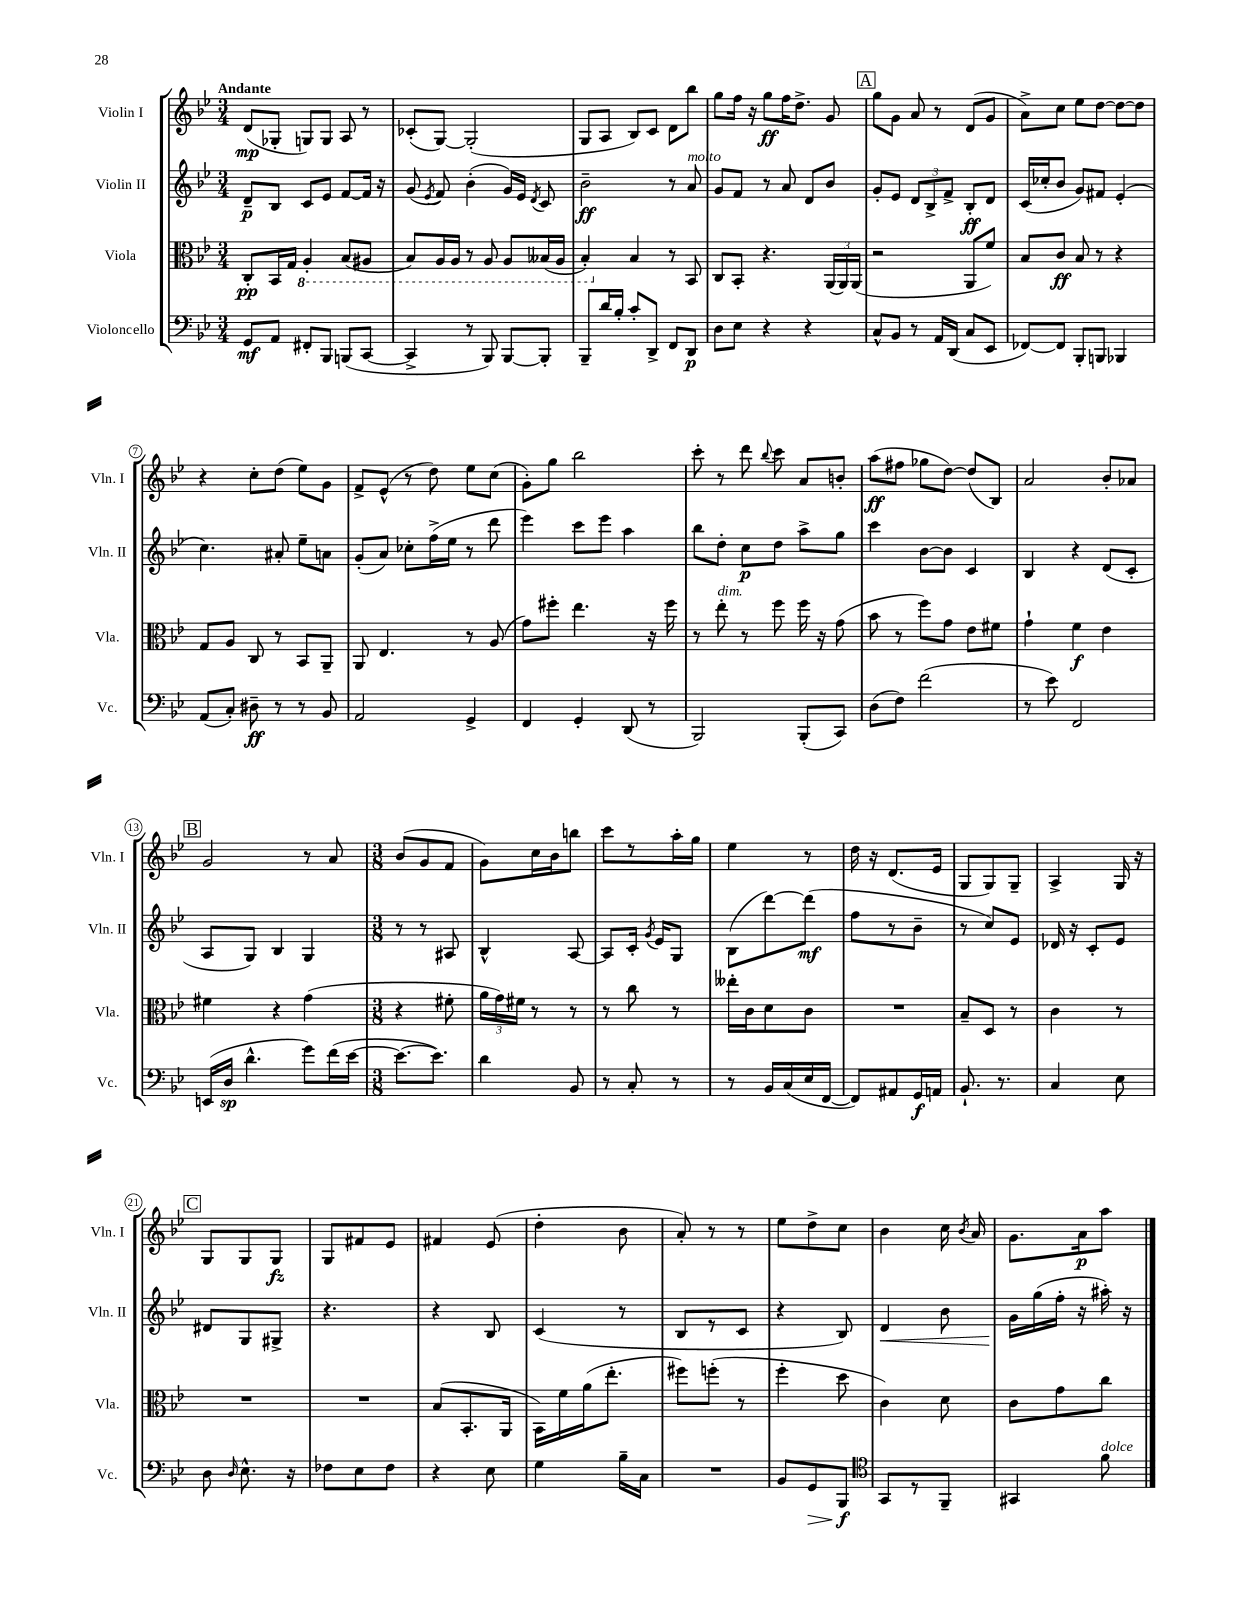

**kern	**dynam	**kern	**dynam	**kern	**dynam	**kern	**dynam
*part4	*part4	*part3	*part3	*part2	*part2	*part1	*part1
*staff4	*staff4	*staff3	*staff3	*staff2	*staff2	*staff1	*staff1
*I"Violoncello	*	*I"Viola	*	*I"Violin II	*	*I"Violin I	*
*I'Vc.	*	*I'Vla.	*	*I'Vln. II	*	*I'Vln. I	*
*clefF4	*	*clefC3	*	*clefG2	*	*clefG2	*
*k[b-e-]	*	*k[b-e-]	*	*k[b-e-]	*	*k[b-e-]	*
*M3/4	*	*M3/4	*	*M3/4	*	*M3/4	*
=1	=1	=1	=1	=1	=1	=1	=1
!	!	!	!	!	!	!LO:TX:a:B:t=Andante	!
8GG/L	mf	8C'/L	pp	8d~/L	p	(8d/L	mp
8AA/J	.	16BB-/L	.	8B-/J	.	8G-X'/J	.
.	.	16G/JJ	.	.	.	.	.
*	*	*8ba	*	*	*	*	*
8FF#X'/L	.	4AA'/	.	8c/L	.	8Gn/L)	.
8BBB-/J	.	.	.	8e-/J	.	8G/J	.
(8BBBn/L	.	(8BB-/L	.	[8f/L	.	8A/	.
[8CC/J	.	8AA#X/J	.	16f/Jk]	.	8r	.
.	.	.	.	16r	.	.	.
=2	=2	=2	=2	=2	=2	=2	=2
4CC^/]	.	8BB-/L)	.	(8g/	.	(8c-X'/L	.
.	.	.	.	8qe-/	.	.	.
.	.	16AA/L	.	8f/)	.	[8G/J)	.
.	.	16AA/JJ	.	.	.	.	.
8r	.	8r	.	(4b-'\	.	(2G'/]	.
8BBB-/)	.	8AA/	.	.	.	.	.
[8BBB-/L	.	8AA/L	.	16g/LL)	.	.	.
.	.	.	.	16e-/JJ	.	.	.
.	.	.	.	8qd/	.	.	.
8BBB-'/J]	.	(16BB--X/L	.	8c/	.	.	.
.	.	16AA/JJ	.	.	.	.	.
=3	=3	=3	=3	=3	=3	=3	=3
8BBB-~/L	.	4BB-'/)	.	2b-~\	ff	8G/L	.
16d/L	.	.	.	.	.	8A/J	.
16B-'/JJ	.	.	.	.	.	.	.
*	*	*X8ba	*	*	*	*	*
8c'/L	.	4B-/	.	.	.	8B-/L)	.
8DD^/J	.	.	.	.	.	8c/J	.
8FF/L	.	8r	.	8r	.	8d\L	.
!	!	!	!	!LO:TX:a:i:t=molto	!	!	!
8DD/J	p	8BB-/	.	8a/	.	8bb-\J	.
=4	=4	=4	=4	=4	=4	=4	=4
8D\L	.	8C/L	.	8g/L	.	8gg\L	.
8E-\J	.	8BB-'/J	.	8f/J	.	16ff\Jk	.
.	.	.	.	.	.	16r	.
4r	.	4.r	.	8r	.	8gg\L	ff
.	.	.	.	8a/	.	16ff\K	.
.	.	.	.	.	.	8.dd^\J	.
4r	.	.	.	8d/L	.	.	.
.	.	(24AA/LL	.	8b-/J	.	8g/	.
.	.	24AA/)	.	.	.	.	.
.	.	(24AA/JJ	.	.	.	.	.
!!LO:REH:place=s1:t=A
=5	=5	=5	=5	=5	=5	=5	=5
8C^^/L	.	2r	.	8g'/L	.	8gg\L	.
8BB-/J	.	.	.	8e-/J	.	8g\J	.
8r	.	.	.	12d/L	.	8a/	.
.	.	.	.	12B-^/	.	.	.
16AA/LL	.	.	.	.	.	8r	.
.	.	.	.	12f^/J	.	.	.
(16DD/JJ	.	.	.	.	.	.	.
8C/L	.	8AA/L	.	8B-'/L	ff	(8d/L	.
8EE-/J	.	8f/J)	.	8d/J	.	8g/J	.
=6	=6	=6	=6	=6	=6	=6	=6
[8FF-X/L)	.	8B-/L	.	(16c/LL	.	8a^\L)	.
.	.	.	.	16cc-X'/J	.	.	.
8FF-/J]	.	8c/J	ff	8b-/J	.	8cc\J	.
8BBB-'/L	.	8B-/	.	8g/L)	.	8ee-\L	.
8BBBn/J	.	8r	.	8f#X/J	.	[8dd\J	.
4BBB-X/	.	4r	.	(4e-'/	.	8dd\L_	.
.	.	.	.	.	.	8dd\J]	.
!!LO:LB:g=z
=7	=7	=7	=7	=7	=7	=7	=7
(8AA/L	.	8G/L	.	4.cc\)	.	4r	.
8C'/J)	.	8A/J	.	.	.	.	.
8D#X~\	ff	8C/	.	.	.	8cc'\L	.
8r	.	8r	.	8a#X'/	.	(8dd\J	.
8r	.	8BB-/L	.	8ee-~\L	.	8ee-\L)	.
8BB-/	.	8AA~/J	.	8an\J	.	8g\J	.
=8	=8	=8	=8	=8	=8	=8	=8
2AA/	.	8AA/	.	(8g'/L	.	8f^/L	.
.	.	4.E-/	.	8a/J)	.	(8e-^^/J	.
.	.	.	.	8cc-X'\L	.	8r	.
.	.	.	.	(16ff^\L	.	8dd\)	.
.	.	.	.	16ee-\JJ	.	.	.
4GG^/	.	8r	.	8r	.	8ee-\L	.
.	.	(8A/	.	8ddd\	.	(8cc\J	.
=9	=9	=9	=9	=9	=9	=9	=9
4FF/	.	8g\L)	.	4eee-\)	.	8g'\L)	.
.	.	8ff#X'\J	.	.	.	8gg\J	.
4GG'/	.	4.ee-\	.	8ccc\L	.	2bb-\	.
.	.	.	.	8eee-\J	.	.	.
(8DD/	.	.	.	4aa\	.	.	.
8r	.	16r	.	.	.	.	.
.	.	16ff#\	.	.	.	.	.
=10	=10	=10	=10	=10	=10	=10	=10
2BBB-/)	.	8r	.	8bb-\L	.	8ccc'\	.
!	!	!LO:TX:a:i:t=dim.	!	!	!	!	!
.	.	8ee-'\	.	8dd'\J	.	8r	.
.	.	8r	.	8cc\L	p	8ddd\	.
.	.	.	.	.	.	8qqbb-/	.
.	.	8ff\	.	8dd\J	.	8ccc\	.
(8BBB-'/L	.	16ff\	.	8aa^\L	.	8a/L	.
.	.	16r	.	.	.	.	.
8CC/J)	.	(8g\	.	8gg\J	.	8bn'/J	.
=11	=11	=11	=11	=11	=11	=11	=11
(8D\L	.	8b-\	.	4ccc\	.	(8aa\L	ff
8F\J)	.	8r	.	.	.	8ff#X\J	.
(2f\	.	8ff\L)	.	[8b-\L	.	8gg-X\L	.
.	.	8g\J	.	8b-\J]	.	[8dd\J)	.
.	.	8e-\L	.	4c/	.	(8dd/L]	.
.	.	8f#X\J	.	.	.	8B-/J)	.
=12	=12	=12	=12	=12	=12	=12	=12
8r	.	4g`\	.	4B-/	.	2a/	.
8e-\)	.	.	.	.	.	.	.
2FF/	.	4f\	f	4r	.	.	.
.	.	4e-\	.	(8d/L	.	8b-'/L	.
.	.	.	.	8c'/J	.	8a-X/J	.
!!LO:LB:g=z
!!LO:REH:place=s1:t=B
=13	=13	=13	=13	=13	=13	=13	=13
(16EEn/LL	.	4f#X\	.	8A/L	.	2g/	.
16D/JJ	sp	.	.	.	.	.	.
4.d^^\	.	.	.	8G/J)	.	.	.
.	.	4r	.	4B-/	.	.	.
8g\L)	.	(4g\	.	4G/	.	8r	.
(16f\L	.	.	.	.	.	8a/	.
[16e-\JJ	.	.	.	.	.	.	.
=14	=14	=14	=14	=14	=14	=14	=14
*M3/8	*	*M3/8	*	*M3/8	*	*M3/8	*
8.e-\L_	.	4r	.	8r	.	(8b-/L	.
.	.	.	.	8r	.	8g/	.
8.e-\J])	.	.	.	.	.	.	.
.	.	8f#X'\	.	8A#X/	.	8f/J	.
=15	=15	=15	=15	=15	=15	=15	=15
4d\	.	24a\LL	.	4B-^^/	.	8g\L)	.
.	.	24g\)	.	.	.	.	.
.	.	24f#X\JJ	.	.	.	.	.
.	.	8r	.	.	.	16cc\L	.
.	.	.	.	.	.	16b-\J	.
8BB-/	.	8r	.	[8A/	.	8bbn\J	.
=16	=16	=16	=16	=16	=16	=16	=16
8r	.	8r	.	8A/L]	.	8ccc\L	.
8C'/	.	8cc\	.	16c'/Jk	.	8r	.
.	.	.	.	8qg/	.	.	.
.	.	.	.	16e-/KL	.	.	.
8r	.	8r	.	8G/J	.	16aa'\L	.
.	.	.	.	.	.	16gg\JJ	.
=17	=17	=17	=17	=17	=17	=17	=17
8r	.	16ee--X'\LL	.	(8B-\L	.	4ee-\	.
.	.	16c\J	.	.	.	.	.
16BB-/LL	.	8d\	.	[8ddd\)	.	.	.
(16C/	.	.	.	.	.	.	.
16E-/	.	8c\J	.	(8ddd\J]	mf	8r	.
[16FF/JJ	.	.	.	.	.	.	.
=18	=18	=18	=18	=18	=18	=18	=18
8FF/L])	.	4.r	.	8ff\L	.	16dd\	.
.	.	.	.	.	.	16r	.
8AA#X/	.	.	.	8r	.	(8.d/L	.
16GG/L	f	.	.	8b-~\J	.	.	.
16AAn/JJ	.	.	.	.	.	16e-/Jk	.
=19	=19	=19	=19	=19	=19	=19	=19
8.BB-`/	.	8B-~/L	.	8r	.	8G/L	.
.	.	8D/J	.	8cc/L)	.	8G/)	.
8.r	.	.	.	.	.	.	.
.	.	8r	.	8e-/J	.	8G~/J	.
=20	=20	=20	=20	=20	=20	=20	=20
4C/	.	4c\	.	16d-X/	.	4A^/	.
.	.	.	.	16r	.	.	.
.	.	.	.	8c'/L	.	.	.
8E-\	.	8r	.	8e-/J	.	16G/	.
.	.	.	.	.	.	16r	.
!!LO:LB:g=z
!!LO:REH:place=s1:t=C
=21	=21	=21	=21	=21	=21	=21	=21
8D\	.	4.r	.	8d#X/L	.	8G/L	.
16qqD/	.	.	.	.	.	.	.
8.E-^^\	.	.	.	8G/	.	8G/	.
.	.	.	.	8G#X^/J	.	8G/J	fz
16r	.	.	.	.	.	.	.
=22	=22	=22	=22	=22	=22	=22	=22
8F-X\L	.	4.r	.	4.r	.	8G/L	.
8E-\	.	.	.	.	.	8f#X/	.
8F-\J	.	.	.	.	.	8e-/J	.
=23	=23	=23	=23	=23	=23	=23	=23
4r	.	(8B-/L	.	4r	.	4f#X/	.
.	.	8.BB-'/	.	.	.	.	.
8E-\	.	.	.	8B-/	.	(8e-/	.
.	.	16AA/Jk	.	.	.	.	.
=24	=24	=24	=24	=24	=24	=24	=24
4G\	.	16BB-\LL)	.	(4c/	.	4dd'\	.
.	.	16f\	.	.	.	.	.
.	.	(16a\J	.	.	.	.	.
.	.	8.ee-'\J	.	.	.	.	.
16B-~\LL	.	.	.	8r	.	8b-\	.
16C\JJ	.	.	.	.	.	.	.
=25	=25	=25	=25	=25	=25	=25	=25
4.r	.	8ff#X\L)	.	8B-/L	.	8a'/)	.
.	.	(8ffn'\J	.	8r	.	8r	.
.	.	8r	.	8c/J	.	8r	.
=26	=26	=26	=26	=26	=26	=26	=26
8BB-/L	.	4ff'\	.	4r	.	8ee-\L	.
!	!LO:HP:b	!	!	!	!	!	!
8GG/	>	.	.	.	.	8dd^\	.
8BBB-/J	f	8dd\	.	8B-/)	.	8cc\J	.
.	]	.	.	.	.	.	.
=27	=27	=27	=27	=27	=27	=27	=27
*clefC4	*	*	*	*	*	*	*
!	!	!	!	!	!LO:HP:b	!	!
8GG/L	.	4c\)	.	4d/	<	4b-\	.
8r	.	.	.	.	.	.	.
8FF~/J	.	8d\	.	8b-\	.	16cc\	.
.	.	.	.	.	.	8qb-/	.
.	.	.	.	.	.	16a/	.
=28	=28	=28	=28	=28	=28	=28	=28
4GG#X/	.	8c\L	.	16g\LL	.	8.g\L	.
.	.	.	.	(16gg\	[	.	.
.	.	8g\	.	16ff'\JJ	.	.	.
.	.	.	.	16r	.	16a\k	p
!LO:TX:a:i:t=dolce	!	!	!	!	!	!	!
8f\	.	8cc\J	.	16aa#X'\)	.	8aa\J	.
.	.	.	.	16r	.	.	.
==	==	==	==	==	==	==	==
*-	*-	*-	*-	*-	*-	*-	*-
